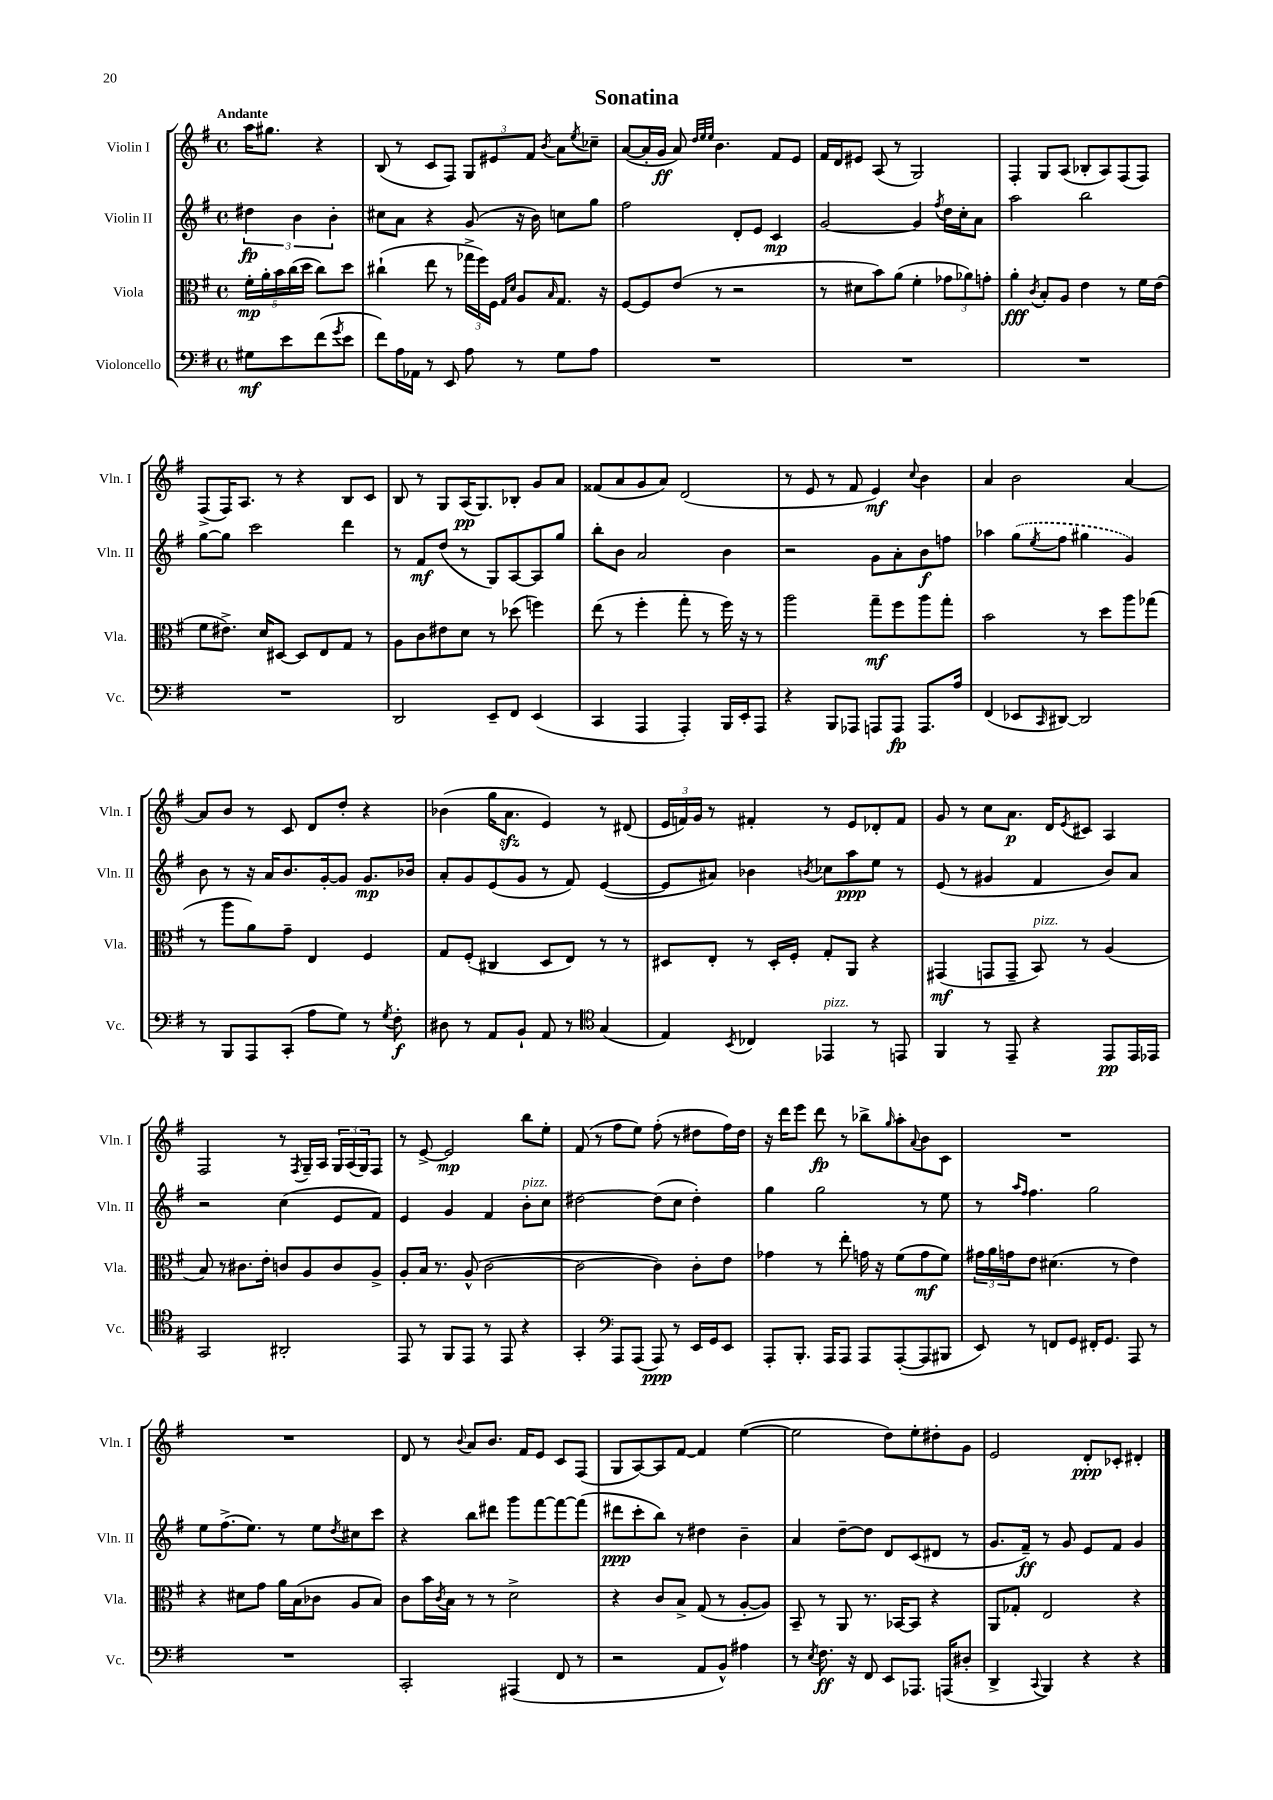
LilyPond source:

\header { title = "Sonatina" }
<<
\new StaffGroup <<
\new Staff = "s0" \with { instrumentName = "Violin I" shortInstrumentName = "Vln. I" } {
    \clef treble \key g \major \defaultTimeSignature \time 4/4 \partial 2 \tempo "Andante"
    a''16 gis''8. r4 |
    b8( r8 c'8 fis8) \tuplet 3/2 { g8 eis'8 fis'8 } \acciaccatura { b'8 } a'8 \acciaccatura { e''8 } ces''8-- |
    a'8~( a'16-. g'16\ff a'8) \grace { d''32 e''32 e''32 } b'4. fis'8 e'8 |
    fis'16 d'16 eis'8 a8( r8 g2) |
    fis4-. g8 a8( bes8-. a8) fis8( fis8) |
    fis8->( fis16) a8. r8 r4 b8 c'8 |
    b8 r8 g8 a16\pp( g8.) bes8-. g'8 a'8 |
    fisis'8( a'8 g'8 a'8) d'2( |
    r8 e'8 r8 fis'8 e'4\mf) \appoggiatura { c''8 } b'4 |
    a'4 b'2 a'4~ |
    a'8 b'8 r8 c'8 d'8 d''8-. r4 |
    bes'4( g''16 a'8.\sfz e'4) r8 dis'8( |
    \tuplet 3/2 { e'16 f'16) g'16 } r8 fis'4-. r8 e'8 des'8-. fis'8 |
    g'8 r8 c''8 a'8.\p d'16 \acciaccatura { e'8 } cis'8 a4 |
    fis2 r8 \acciaccatura { fis8 } g16-- a16 \tuplet 3/2 { g16 a16( g16) } fis8 |
    r8 e'8~-> e'2\mp b''8 e''8-. |
    fis'8( r8 fis''8 e''8) fis''8-.( r8 dis''8 fis''16) dis''16 |
    r16 d'''16 e'''8 d'''8\fp r8 bes''8-> \grace { g''16 } a''8-. \appoggiatura { a'8 } b'8 c'8 |
    R1 |
    R1 |
    d'8 r8 \appoggiatura { b'8 } a'8 b'8. fis'16 e'8 c'8 fis8( |
    g8 a8~) a8 fis'8~ fis'4 e''4~( |
    e''2 d''8) e''8-. dis''8-. g'8 |
    e'2 d'8-.\ppp ces'8-. dis'4-. \bar "|." |
}
\new Staff = "s1" \with { instrumentName = "Violin II" shortInstrumentName = "Vln. II" } {
    \clef treble \key g \major \defaultTimeSignature \time 4/4 \partial 2
    \tuplet 3/2 { dis''4\fp b'4 b'4-. } |
    cis''8 a'8 r4 g'8( r16 b'16) c''8 g''8 |
    fis''2 d'8-. e'8 c'4\mp |
    g'2~ g'4 \acciaccatura { fis''8 } d''16 c''16-. a'8 |
    a''2 b''2 |
    g''8~ g''8 c'''2 d'''4 |
    r8 fis'8\mf d''8( r8 g8) a8~ a8 g''8 |
    b''8-. b'8 a'2 b'4 |
    r2 g'8 a'8-. b'8\f f''8 |
    aes''4 \once \slurDashed g''8( \acciaccatura { e''8 } fis''8 gis''4 g'4) |
    b'8 r8 r16 a'16 b'8. g'16~-. g'8 g'8.\mp bes'16 |
    a'8-. g'8 e'8( g'8 r8 fis'8) e'4~( |
    e'8 ais'8) bes'4 \acciaccatura { b'8 } ces''8 a''8\ppp e''8 r8 |
    e'8( r8 gis'4 fis'4 b'8) a'8 |
    r2 c''4( e'8 fis'8) |
    e'4 g'4 fis'4 b'8-.^\markup { \italic "pizz." } c''8 |
    dis''2~ dis''8( c''8 dis''4-.) |
    g''4 g''2 r8 e''8 |
    r8 \grace { a''16 fis''16 } fis''4. g''2 |
    e''8 fis''8.->( e''8.) r8 e''8 \acciaccatura { d''8 } cis''8 c'''8 |
    r4 b''8 dis'''8 g'''8 fis'''8~ fis'''8~ fis'''8( |
    dis'''8\ppp c'''8-. b''8) r8 dis''4 b'4-- |
    a'4 d''8~-- d''8 d'8 c'8( dis'8 r8 |
    g'8. fis'16--\ff) r8 g'8 e'8 fis'8 g'4 \bar "|." |
}
\new Staff = "s2" \with { instrumentName = "Viola" shortInstrumentName = "Vla." } {
    \clef alto \key g \major \defaultTimeSignature \time 4/4 \partial 2
    \tuplet 5/4 { fis'16-.\mp a'16-. b'16 c''16( d''16 } c''8) d''8 |
    cis''4-!( e''8 r8 \tuplet 3/2 { ges''16-> fis''16) fis16 } \grace { g16 d'16 } a8 \grace { b16 } g8. r16 |
    fis8~ fis8 e'8( r8 r2 |
    r8 dis'8 b'8) a'8( fis'4-. \tuplet 3/2 { ges'8 aes'8) g'8-. } |
    a'4-.\fff \acciaccatura { c'8 } b8-. a8 e'4 r8 fis'16 e'16( |
    fis'8 eis'8.->) d'16 dis8~ dis8 e8 g8 r8 |
    a8 c'8 eis'8 d'8 r8 des''8( f''4) |
    e''8( r8 fis''4-. g''8-. r8 fis''16) r16 r8 |
    a''2 g''8--\mf fis''8 a''8 g''8-. |
    b'2 r8 d''8 a''8 ges''8( |
    r8 a''8 a'8) g'8-- e4 fis4 |
    g8 fis8-.( cis4 d8 e8) r8 r8 |
    dis8 e8-. r8 dis16-. fis16-. g8-. a,8 r4 |
    gis,4\mf( g,8 g,8-- b,8^\markup { \italic "pizz." }) r8 a4( |
    b8) r8 cis'8. e'16-. c'8 a8 c'8 a8-> |
    a8-. b16 r8. a8-^( c'2~ |
    c'2~ c'4) c'8-. e'8 |
    ges'4 r8 e''8-. g'16 r16 fis'8( g'8\mf fis'8) |
    \tuplet 3/2 { gis'16 a'16 g'16 } e'8 dis'4.( r8 e'4) |
    r4 dis'8 g'8 a'16 b16( ces'8 a8 b8) |
    c'8 b'16 \acciaccatura { c'8 } b16 r8 r8 d'2-> |
    r4 c'8 b8-> g8( r8 a8~-. a8) |
    b,8-- r8 a,8 r8. bes,16~ bes,8 r4 |
    a,8 ges8-. e2 r4 \bar "|." |
}
\new Staff = "s3" \with { instrumentName = "Violoncello" shortInstrumentName = "Vc." } {
    \clef bass \key g \major \defaultTimeSignature \time 4/4 \partial 2
    gis8\mf e'8 fis'8( \acciaccatura { g'8 } e'8 |
    fis'8) a16 aes,16 r8 e,8 a8 r8 g8 a8 |
    R1 |
    R1 |
    R1 |
    R1 |
    d,2 e,8-- fis,8 e,4( |
    c,4 a,,4 a,,4-.) b,,16 e,16-. a,,8 |
    r4 b,,8 aes,,8 a,,8 a,,8\fp a,,8. a16 |
    fis,4( ees,8 \grace { c,16 } dis,8~) dis,2 |
    r8 b,,8 a,,8 c,8-.( a8 g8) r8 \acciaccatura { g8 } fis8-.\f |
    dis8 r8 a,8 b,8-! a,8 r8 \clef tenor g4( |
    e4) \acciaccatura { b,8 } ces4 ees,4^\markup { \italic "pizz." } r8 e,8 |
    fis,4 r8 e,8-- r4 e,8\pp e,16 ees,16 |
    g,2 ais,2-. |
    e,8 r8 fis,8 e,8 r8 e,8 r4 |
    g,4-. \clef bass a,,8 a,,8( a,,8\ppp) r8 e,16 g,16 e,8 |
    a,,8-. b,,8.-. a,,16 a,,8 a,,8 a,,8~-.( a,,8 bis,,8 |
    e,8) r8 f,8 g,8 fis,16-. g,8. a,,8 r8 |
    R1 |
    c,2-. ais,,4( fis,8 r8 |
    r2 a,8 b,8-^) ais4 |
    r8 \acciaccatura { e8 } fis8.\ff r16 fis,8 e,8 aes,,8. a,,16( dis8-. |
    d,4-> \appoggiatura { c,8 } b,,4) r4 r4 \bar "|." |
}
>>
>>
\layout { \context { \Score \remove "Bar_number_engraver" } }
